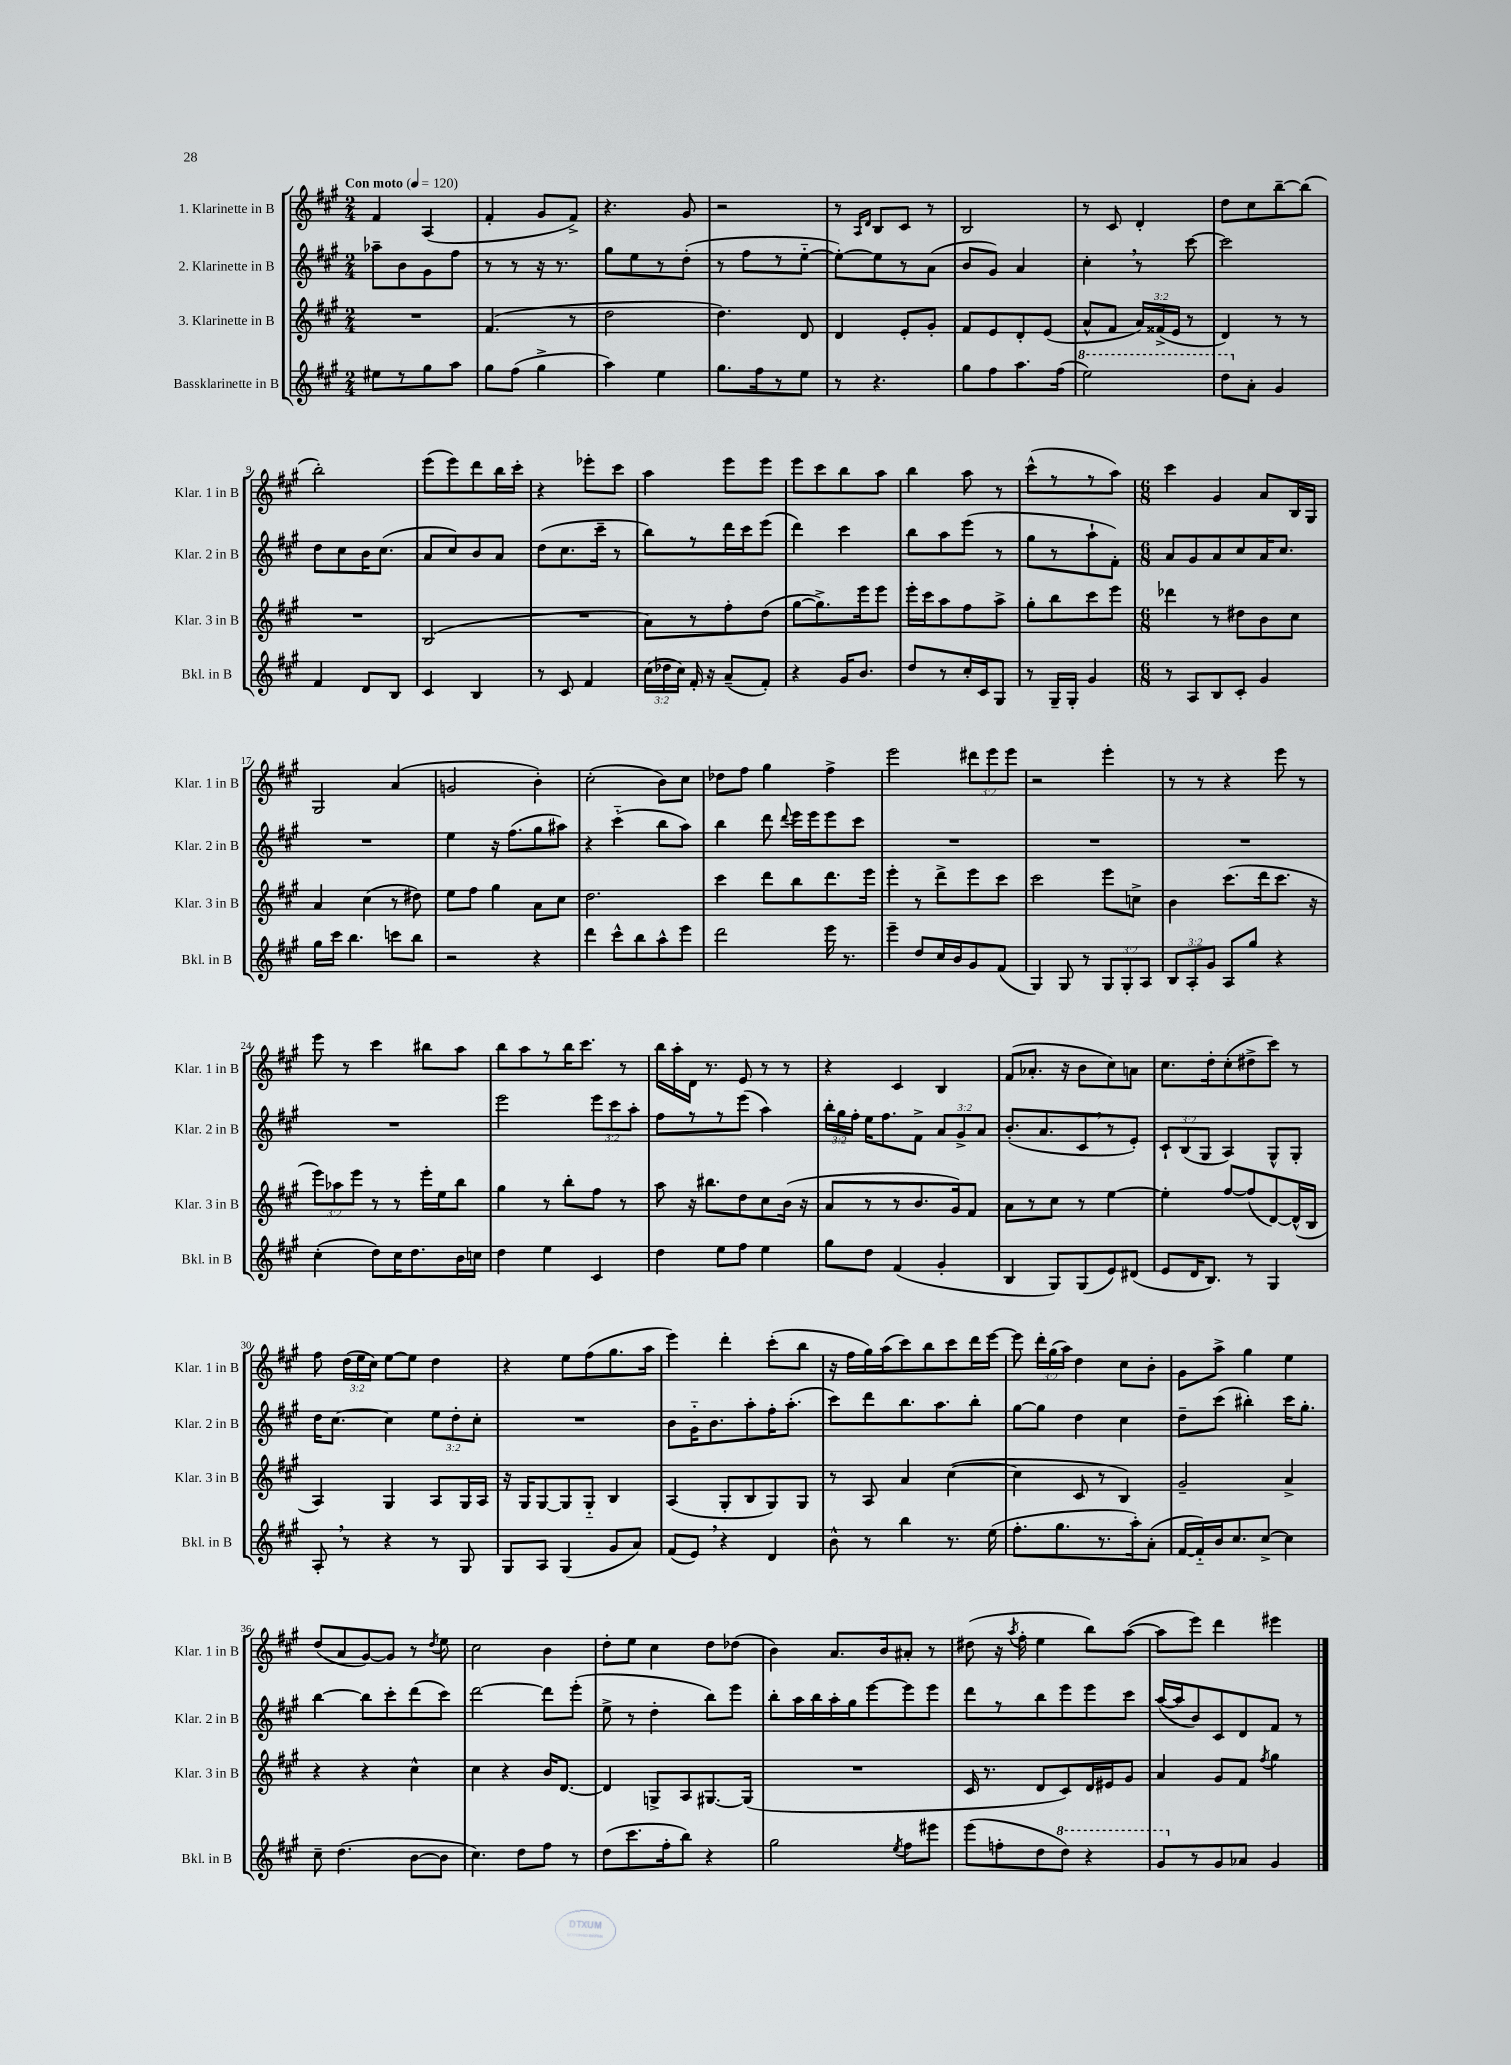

**kern	**kern	**kern	**kern
*staff4	*staff3	*staff2	*staff1
*clefG2	*clefG2	*clefG2	*clefG2
*k[f#c#g#]	*k[f#c#g#]	*k[f#c#g#]	*k[f#c#g#]
*M2/4	*M2/4	*M2/4	*M2/4
*MM120	*MM120	*MM120	*MM120
8ee#	2r	8aa-~	4f#
8r	.	8b	.
8gg#	.	8g#	(4A
8aa	.	8ff#	.
=	=	=	=
8gg#	(4.f#	8r	4f#'
(8ff#	.	8r	.
4gg#^	.	16r	8g#
.	.	8.r	.
.	8r	.	8f#^)
=	=	=	=
4aa)	2dd	8gg#	4.r
.	.	8ee	.
4ee	.	8r	.
.	.	(8dd'	8g#
=	=	=	=
8.gg#	4.dd)	8r	2r
.	.	8ff#	.
16ff#	.	.	.
8r	.	8r	.
8ee	8d	[8ee'~	.
=	=	=	=
8r	4d	8ee'_)	8r
.	.	.	16qqA
.	.	.	16qqd
4.r	.	8ee]	8B
.	8e'	8r	8c#
.	8g#'	(8a	8r
=	=	=	=
8gg#	8f#	8b	2B
8ff#	8e	8g#)	.
8.aa	8d'	4a	.
.	(8e	.	.
(16ff#	.	.	.
=	=	=	=
2eee)	8a^^	4cc#'	8r
.	8f#	.	8c#
.	24a)	8r	4d'
.	(24f##^	.	.
.	24e	.	.
.	8r	[8ccc#	.
=	=	=	=
8ddd	4d)	2ccc#]	8dd
8a'	.	.	8cc#
4g#	8r	.	[8bb~
.	8r	.	(8bb]
=	=	=	=
4f#	2r	8dd	2bb')
.	.	8cc#	.
8d	.	16b	.
.	.	(8.cc#	.
8B	.	.	.
=	=	=	=
4c#	(2B	8a	(8eee
.	.	8cc#)	8eee)
4B	.	8b	8ddd
.	.	8a	16bb
.	.	.	16ccc#'
=	=	=	=
8r	2r	(8dd	4r
8c#	.	8.cc#	.
4f#	.	.	8eee-'
.	.	16ccc#~	.
.	.	8r	8ccc#
=	=	=	=
(24cc#	8a)	8bb)	4aa
24dd-	.	.	.
24cc#)	.	.	.
16f#'	8r	8r	.
16r	.	.	.
(8a~	8ff#'	16ddd	8eee
.	.	16ccc#	.
8f#')	(8dd	(8eee	8eee
=	=	=	=
4r	[8gg#	4ddd)	8eee
.	8.gg#^])	.	8ccc#
16g#	.	4ccc#	8bb
8.b	16eee	.	.
.	8eee	.	8aa
=	=	=	=
8dd	16eee'	8bb	4bb
.	16ccc#	.	.
8r	8aa	8aa	.
16cc#'	8ff#	(8eee	8aa
16c#	.	.	.
8G#	8aa^	8r	8r
=	=	=	=
8r	8gg#'	8gg#	(8ccc#^^
16G#~	8bb	8r	8r
16G#'	.	.	.
4g#	8ccc#	8aa`	8r
.	8eee	8f#')	8aa)
=	=	=	=
*M6/8	*M6/8	*M6/8	*M6/8
8r	4ddd-	8a	4ccc#
8A	.	8g#	.
8B	8r	8a	4g#
8c#'	8dd#	8cc#	.
4g#	8b	16a	8a
.	.	8.cc#	.
.	8cc#	.	16B
.	.	.	16G#
=	=	=	=
16gg#	4a	2.r	2G#
16ccc#	.	.	.
4.bb	.	.	.
.	(4cc#	.	.
8ccc	8r	.	(4a
8bb	8dd#)	.	.
=	=	=	=
2r	8ee	4ee	2g
.	8ff#	.	.
.	4gg#	16r	.
.	.	(8.ff#	.
4r	8a	8gg#	4b')
.	8cc#	8aa#)	.
=	=	=	=
4ddd	2.dd	4r	(2cc#'
8ccc#^^	.	(4ccc#'~	.
8bb	.	.	.
8aa^^	.	8bb	8b)
8eee	.	8aa)	8cc#
=	=	=	=
2ddd	4ccc#	4bb	8dd-
.	.	.	8ff#
.	8ddd	8ddd	4gg#
.	.	8qqddd	.
.	8bb	16eee	.
.	.	16eee	.
16eee	8.ddd	8eee	4ff#^
8.r	.	.	.
.	.	8ccc#	.
.	16eee	.	.
=	=	=	=
4eee~	4eee'	2.r	2eee
8dd	8r	.	.
16cc#	8ddd^	.	.
16b	.	.	.
8g#	8eee	.	12ddd#
.	.	.	12eee
(8f#	8ccc#	.	.
.	.	.	12eee
=	=	=	=
4G#)	2ccc#	2.r	2r
8G#	.	.	.
8r	.	.	.
12G#	8eee	.	4eee'
12G#'	.	.	.
.	8cc^	.	.
12A	.	.	.
=	=	=	=
12B	4b	2.r	8r
12A'	.	.	.
.	.	.	8r
12g#	.	.	.
8A	(8.ccc#	.	4r
8gg#	.	.	.
.	16ddd	.	.
4r	8.ccc#	.	8eee
.	.	.	8r
.	16r	.	.
=	=	=	=
(4cc#'	12eee)	2.r	8eee
.	12aa-	.	.
.	.	.	8r
.	12eee	.	.
8dd)	8r	.	4ccc#
16cc#	8r	.	.
8.dd	.	.	.
.	16eee'	.	8bb#
.	16ee	.	.
16b	8bb	.	8aa
16cc	.	.	.
=	=	=	=
4dd	4gg#	2eee	8bb
.	.	.	8aa
4ee	8r	.	8r
.	8bb'	.	16bb
.	.	.	8.ccc#
4c#	8ff#	12eee	.
.	.	12ccc#	.
.	8r	.	8r
.	.	12aa'	.
=	=	=	=
4dd	8aa	8ff#	16bb
.	.	.	16aa'
.	16r	8r	16d
.	8.bb#	.	8.r
8ee	.	8r	.
8ff#	8dd	(8eee	8e
4ee	8cc#	4aa)	8r
.	(16b	.	8r
.	16r	.	.
=	=	=	=
8gg#	8a	24bb'	4r
.	.	24gg#	.
.	.	24ff#'	.
8dd	8r	16ee	.
.	.	8.ff#	.
(4f#	8r	.	4c#
.	8.b	8f#^	.
4g#'	.	12a	4B
.	16g#)	.	.
.	.	12g#^	.
.	8f#	.	.
.	.	12a	.
=	=	=	=
4B	8a	(8.b'	(8f#
.	8r	.	8.a-'
.	.	8.a	.
8G#)	8cc#	.	.
.	.	.	16r
(8G#	8r	8c#	8b
8e)	[4ee	8r	8cc#)
(8d#	.	8e')	8a
=	=	=	=
8e	4ee']	12c#`	8.cc#
.	.	(12B	.
16d	.	.	.
.	.	12G#	.
8.B)	.	.	16dd'
.	[8ff#	4A)	(8cc#'
8r	(8ff#]	.	8dd#^
4G#	[8d)	8G#^^	8ccc#)
.	(16d^^]	8G#'	8r
.	16B	.	.
=	=	=	=
8A'	4A)	16dd	8ff#
.	.	[8.cc#	.
8r	.	.	(24dd
.	.	.	24ee
.	.	.	24cc#)
4r	4G#	4cc#]	[8ee
.	.	.	8ee]
8r	8A	12ee	4dd
.	.	12dd'	.
8G#	16G#	.	.
.	.	12cc#'	.
.	16A	.	.
=	=	=	=
8G#	16r	2.r	4r
.	16G#	.	.
8A	[8G#	.	.
(4G#	8G#]	.	8ee
.	8G#'~	.	(8ff#
8g#	4B	.	8.gg#
8a)	.	.	.
.	.	.	16aa
=	=	=	=
(8f#	(4A	8b	4eee)
8e)	.	16g#'~	.
.	.	8.b	.
4r	8G#'	.	4ddd'
.	8B	8aa'	.
4d	8G#)	16ff#'	(8ccc#'
.	.	(8.aa'	.
.	8G#	.	8bb
=	=	=	=
8b^^	8r	8ccc#)	16r
.	.	.	16ff#
8r	8A	8ddd	16gg#)
.	.	.	(16aa
4bb	4a	8.bb	8ccc#)
.	.	.	8bb
.	.	8.aa	.
8.r	([4cc#	.	8ccc#
.	.	8bb'	16ddd
(16ee	.	.	[16eee
=	=	=	=
8.ff#'	4cc#]	[8gg#	8eee]
.	.	8gg#]	24ddd'
.	.	.	(24gg#
8.gg#	.	.	.
.	.	.	24aa)
.	8c#	4dd	4dd
8.r	8r	.	.
.	4B)	4cc#	8cc#
16aa')	.	.	.
(8a'	.	.	8b'
=	=	=	=
[16f#	2g#~	8dd~	8g#
16f#'~])	.	.	.
16b	.	(8ccc#	8aa^
8.cc#	.	.	.
.	.	4bb#')	4gg#
[8cc#^	.	.	.
4cc#]	4a^	16ccc#	4ee
.	.	8.gg#'	.
=	=	=	=
8cc#~	4r	[4bb	(8dd
(4.dd	.	.	8a
.	4r	8bb]	[8g#)
.	.	8ccc#'	8g#]
[8b	4cc#^^	(8ddd	8r
.	.	.	8qdd
8b]	.	8ccc#)	8ee
=	=	=	=
4.cc#)	4cc#	[2ddd	2cc#
.	4r	.	.
8dd	.	.	.
8ff#	16b	8ddd]	4b
.	[8.d	.	.
8r	.	(8eee'	.
=	=	=	=
(8dd	4d]	8ee^	8dd'
8.ccc#	.	8r	8ee
.	8G^	4dd'	4cc#
16ff#'	.	.	.
8bb)	8A	.	.
4r	[8.G#	8bb)	8dd
.	.	8eee	(8dd-
.	(16G#]	.	.
=	=	=	=
2gg#	2.r	8bb'	4b)
.	.	16aa	.
.	.	16bb	.
.	.	16aa'	8.a
.	.	16gg#	.
.	.	[8eee	.
.	.	.	16b
8qee	.	.	.
8ff#	.	8eee]	8a#'
8eee#	.	8eee	8r
=	=	=	=
(8eee	16c#	8ddd	(8dd#
.	8.r	.	.
8ff'	.	8r	16r
.	.	.	8qaa
.	.	.	16ff#'
8dd	8d	8bb	4ee
8ddd)	8c#)	8eee	.
4r	16d	8eee	8bb)
.	16e#	.	.
.	8g#	8ccc#	([8aa
=	=	=	=
8gg#	4a	([16aa	8aa]
.	.	16aa]	.
8r	.	8b)	8eee)
8g#	8g#	8c#	4ddd
8a-	8f#	8d	.
.	8qff#	.	.
4g#	4gg#	8f#	4eee#
.	.	8r	.
==	==	==	==
*-	*-	*-	*-
